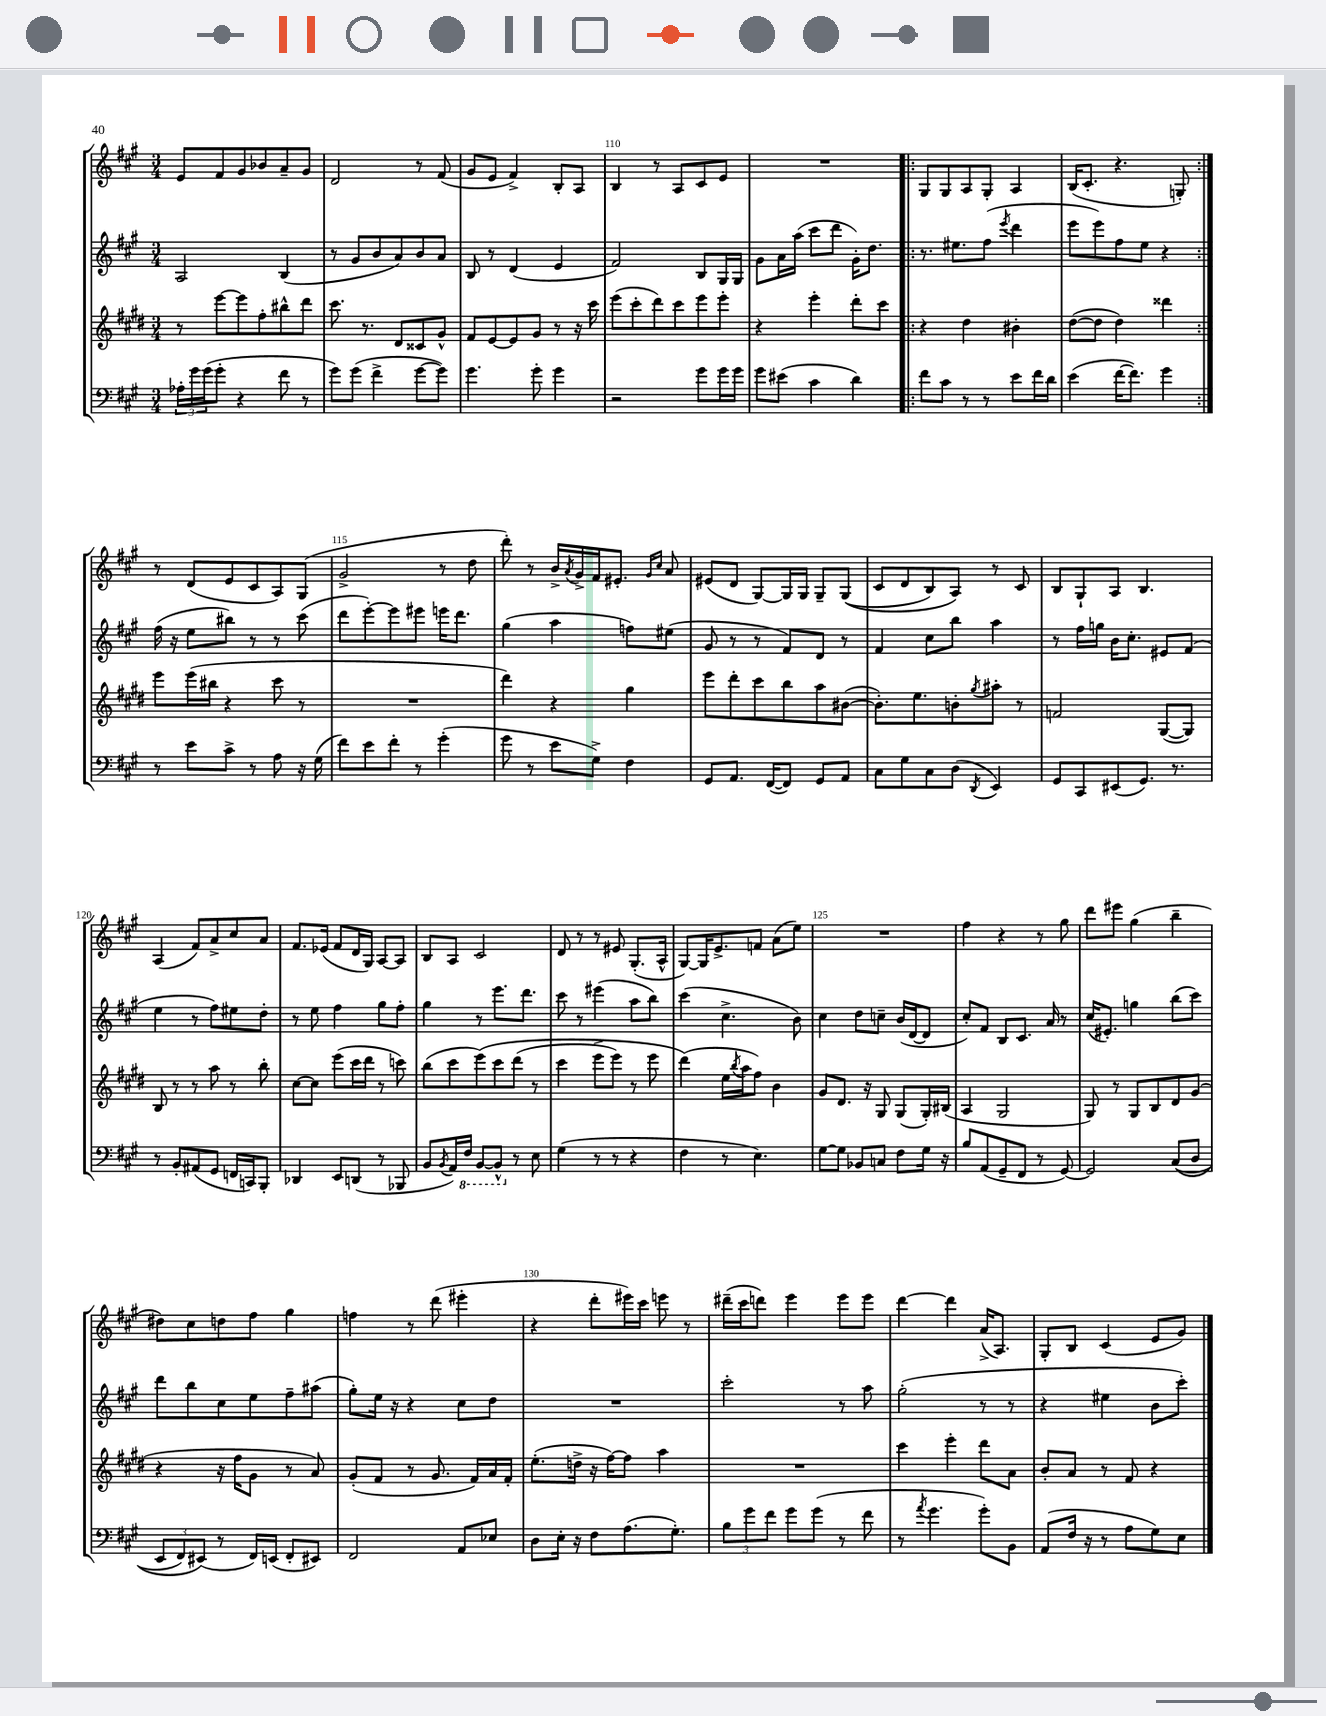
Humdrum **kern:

**kern	**kern	**kern	**kern
*part4	*part3	*part2	*part1
*staff4	*staff3	*staff2	*staff1
*clefF4	*clefG2	*clefG2	*clefG2
*k[f#c#g#]	*k[f#c#g#d#]	*k[f#c#g#]	*k[f#c#g#]
*M3/4	*M3/4	*M3/4	*M3/4
=107	=107	=107	=107
24A-X'\LL	8r	2A/	8e/L
24g#\	.	.	.
(24g#\J	.	.	.
8g#'\J	[8eee\L	.	8f#/
4r	8eee\]	.	8g#/
.	8ff#'\	.	8b-X/
8f#\	8bb#X^^\	(4B/	8a~/
8r	8ddd#\J	.	8g#/J
=108	=108	=108	=108
8g#\L)	8.ccc#\	8r	2d/
(8g#\J	.	8g#/L	.
.	8.r	.	.
4f#^\	.	8b/	.
.	8d#/L	8a/)	.
[8g#\L	8c##X/	8b/	8r
8g#\J])	8g#^^/J	8a/J	(8f#/
=109	=109	=109	=109
4.g#\	8f#/L	8B/	8g#/L
.	[8e/	8r	8e/J
.	8e/]	(4d/	4f#^/)
8g#'\	8g#/J	.	.
4g#\	8r	4e/	8B'/L
.	16r	.	8A/J
.	16ccc#\	.	.
=110	=110	=110	=110
2r	(8eee\L	2f#/)	4B/
.	8ccc#'\	.	.
.	8ddd#\)	.	8r
.	8ccc#\	.	8A/L
8g#\L	8eee\	8B/L	8c#/
16g#\L	8eee'\J	16G#/L	8e/J
16g#\JJ	.	16G#/JJ	.
=111	=111	=111	=111
8g#\L	4r	8g#\L	2.r
(8e#X\J	.	16a\L	.
.	.	(16aa\JJ	.
4c#\	4eee'\	8ccc#\L	.
.	.	8ddd\J	.
4d\)	8ddd#'\L	16g#'\KL)	.
.	.	8.dd\J	.
.	8ccc#\J	.	.
=112!|:	=112!|:	=112!|:	=112!|:
8f#\L	4r	8.r	8G#/L
8c#\J	.	.	8G#/
.	.	8.ee#X\L	.
8r	4dd#\	.	8A/
8r	.	(8ff#\J	8G#'/J
.	.	8qeee/	.
8e\L	4b#X'\	4ddd\	4A/
16f#\L	.	.	.
16d\JJ	.	.	.
=113	=113	=113	=113
(4e\	([8dd#\L	8eee\L	(16B/KL
.	.	.	8.c#'/J
.	8dd#\J]	8eee\)	.
[16f#\KL	4dd#\)	8ff#\	4.r
8.f#\J])	.	.	.
.	.	8ee\J	.
4g#\	4ddd##X\	4r	.
.	.	.	8Gn'/)
!!LO:LB:g=z
=114:|!	=114:|!	=114:|!	=114:|!
8r	8eee\L	(16ff#\	8r
.	.	16r	.
8e\L	(16eee\L	8ee\L	(8d/L
.	16bb#X\JJ	.	.
8c#^\J	4r	8bb#X\J)	8e/
8r	.	8r	8c#/
8A\	8ccc#\	8r	8A/)
16r	8r	(8ccc#\	(8G#/J
(16G#\	.	.	.
=115	=115	=115	=115
8f#\L)	2.r	8ddd\L	2g#^/
8e\	.	[8eee'\)	.
8f#'\J	.	8eee\]	.
8r	.	8eee#X\J	.
(4g#'\	.	16eeen\KL	8r
.	.	8.ddd\J	.
.	.	.	8dd\
=116	=116	=116	=116
8g#\	4ddd#\)	(4gg#\	8ddd'\)
8r	.	.	8r
8e\L	4r	4aa\	16b^/LL
.	.	.	8qa/
.	.	.	16g#^/
8G#^\J)	.	.	16f#/J
.	.	.	8.e#X'/J
4F#\	4gg#\	8ffn\L)	.
.	.	.	16qqg#/LL
.	.	.	16qqcc#/JJ
.	.	(8ee#X\J	8a/
=117	=117	=117	=117
8GG#/L	8eee\L	8g#/	(8e#X/L
8.AA/J	8ddd#'\	8r	8d/J
.	8ccc#\	8r	[8G#/L)
([16FF#/KL	.	.	.
8FF#/J])	8bb\	8f#/L)	16G#/L]
.	.	.	16G#/JJ
8GG#/L	8aa\	8d/J	8G#~/L
8AA/J	([8b#X\J	8r	((8G#/J
=118	=118	=118	=118
8C#\L	8.b#'\L])	4f#/	8c#/L
8G#\	.	.	8d/
.	8.ee\	.	.
8C#\	.	8cc#\L	8B/)
(8D\J	8bn'\	8bb\J	8A/J)
8qDD/	8qgg#/	.	.
4EE/)	8aa#X'\J	4aa\	8r
.	8r	.	8c#/
=119	=119	=119	=119
8GG#/L	2fn/	8r	8B/L
8CC#/	.	16ff#\LL	8G#`/
.	.	16ggn\JJ	.
(8EE#X/	.	16b\KL	8A/J
.	.	8.cc#'\J	.
8.GG#/J)	.	.	4.B/
.	([8G#/L	8e#X/L	.
8.r	.	.	.
.	8G#/J])	(8f#/J	.
!!LO:LB:g=z
=120	=120	=120	=120
8r	8B/	4ee\	(4A/
8BB'/L	8r	.	.
(8AA#X/	8r	8r	8f#/L)
8GG#/J	8aa\	8ff#\L)	8a^/
16FFn/LL	8r	8ee#X\	8cc#/
16CCn/J)	.	.	.
8BBB'/J	8bb'\	8dd'\J	8a/J
=121	=121	=121	=121
4DD-X/	[8cc#\L	8r	8.f#/L
.	8cc#\J]	8ee\	.
.	.	.	(16e-X/Jk
8EE/L	(8eee\L	4ff#\	8f#/L
(8DDn/J	16ccc#\L	.	16d/L
.	16ddd#\JJ	.	16G#/JJ)
8r	8r	8gg#\L	[8A/L
8BBB-X/	8cccn\)	8ff#'\J	8A/J]
=122	=122	=122	=122
8BB/L	(8bb\L	4gg#\	8B/L
8qBB/	.	.	.
16AA/L)	8ccc#\	.	8A/J
*8ba	*	*	*
16FF#/JJ	.	.	.
[8BBB/L	(8eee\)	8r	2c#/
8BBB^^/J]	8ccc#\	8.eee\L	.
*X8ba	*	*	*
8r	(8ddd#\J	.	.
.	.	8.ddd\J	.
8E\	8r	.	.
=123	=123	=123	=123
(4G#\	4ccc#\	8ccc#\	8d/
.	.	8r	8r
8r	8eee^\L	(4eee#X\	8r
8r	8eee\J)	.	8e#X/
4r	8r	8aa\L	(8.G#'/L
.	8eee\	8bb\J)	.
.	.	.	16A^^/Jk
=124	=124	=124	=124
4F#\	(4ddd#\)	(4ccc#\	[8G#/L)
.	.	.	16G#/K]
.	.	.	8.e^/
8r	16ee\LL	4.cc#^\	.
.	8qbb/	.	.
.	16aa\J	.	.
4.E\)	8ff#\J)	.	8fn/J
.	4b\	.	(8a\L
.	.	8b\)	8ee\J)
=125	=125	=125	=125
[8G#\L	8g#/L	4cc#\	2.r
8G#\J]	8.d#/J	.	.
8BB-X/L	.	8dd\L	.
.	16r	.	.
8Cn/J	8G#/	8ccn~\J	.
8F#\L	(8G#/L	(16b/LL	.
.	.	[16d/J	.
16G#\Jk	16G#'/L)	8d/J]	.
16r	(16B#X/JJ	.	.
=126	=126	=126	=126
8B/L	4A/	8cc#'/L)	4ff#\
(8AA/	.	8f#/J	.
8GG#~/	2G#/	8B/L	4r
8FF#/J	.	8.c#/J	.
8r	.	.	8r
.	.	16a/	.
[8GG#/)	.	8r	8gg#\
=127	=127	=127	=127
2GG#/]	8G#/)	(16cc#/KL	8ddd\L
.	.	8.e#X'/J)	.
.	8r	.	8eee#X\J
.	8G#/L	4ggn\	(4gg#\
.	8B/	.	.
((8C#/L	8d#/	(8bb\L	4bb~\
8D/J	(8g#/J	8ccc#\J)	.
!!LO:LB:g=z
=128	=128	=128	=128
12EE/L	4r	8ddd\L	8dd#X\L)
12FF#/)	.	.	.
.	.	8bb\	8cc#\
(12EE#X/J)	.	.	.
8r	16r	8cc#\	8ddn\
.	16ff#\KL	.	.
16FF#/LL)	8g#\J	8ee\	8ff#\J
(16EEn/JJ	.	.	.
8FF#'/L	8r	8ff#~\	4gg#\
8EE#X/J)	8a/)	(8aa#X\J	.
=129	=129	=129	=129
2FF#/	(8g#'/L	8gg#'\L)	4ffn\
.	8f#/J	16ee\Jk	.
.	.	16r	.
.	8r	4r	8r
.	8.g#/	.	(8ddd\
8AA/L	.	8cc#\L	4eee#X'\
.	16f#/LL)	.	.
8E-X/J	16a/	8dd\J	.
.	16f#'/JJ	.	.
=130	=130	=130	=130
8D\L	(8.ee'\L	2.r	4r
16E'\Jk	.	.	.
16r	16ddn^\Jk	.	.
8F#\L	16r	.	8ddd'\L
.	[16ff#\KL)	.	.
(8.A\	8ff#\J]	.	16eee#X\L)
.	.	.	16ccc#\JJ
.	4aa\	.	8eeen\
8.G#'\J)	.	.	.
.	.	.	8r
=131	=131	=131	=131
12B\L	2.r	2ccc#'\	(16ddd#X~\LL
.	.	.	16ccc#\J
12g#\	.	.	.
.	.	.	8dddn\J)
12f#\J	.	.	.
8g#\L	.	.	4eee\
(8g#\J	.	.	.
8r	.	8r	8eee\L
8f#\	.	8aa\	8eee\J
=132	=132	=132	=132
8r	4ccc#\	(2gg#'\	[4ddd\
8qa/	.	.	.
4.g#\	.	.	.
.	4eee'\	.	4ddd\]
8g#'\L)	8ddd#\L	8r	(16a^/KL
.	.	.	8.A/J)
8BB\J	8a\J	8r	.
=133	=133	=133	=133
(8AA/L	8b'/L	4r	8G#'/L
16F#/Jk	8a/J	.	8B/J
16r	.	.	.
8r	8r	4ee#X\	(4c#/
8A\L	8f#/	.	.
8G#\)	4r	8b\L	8e/L
8E\J	.	8ccc#'\J)	8g#/J)
==	==	==	==
*-	*-	*-	*-
